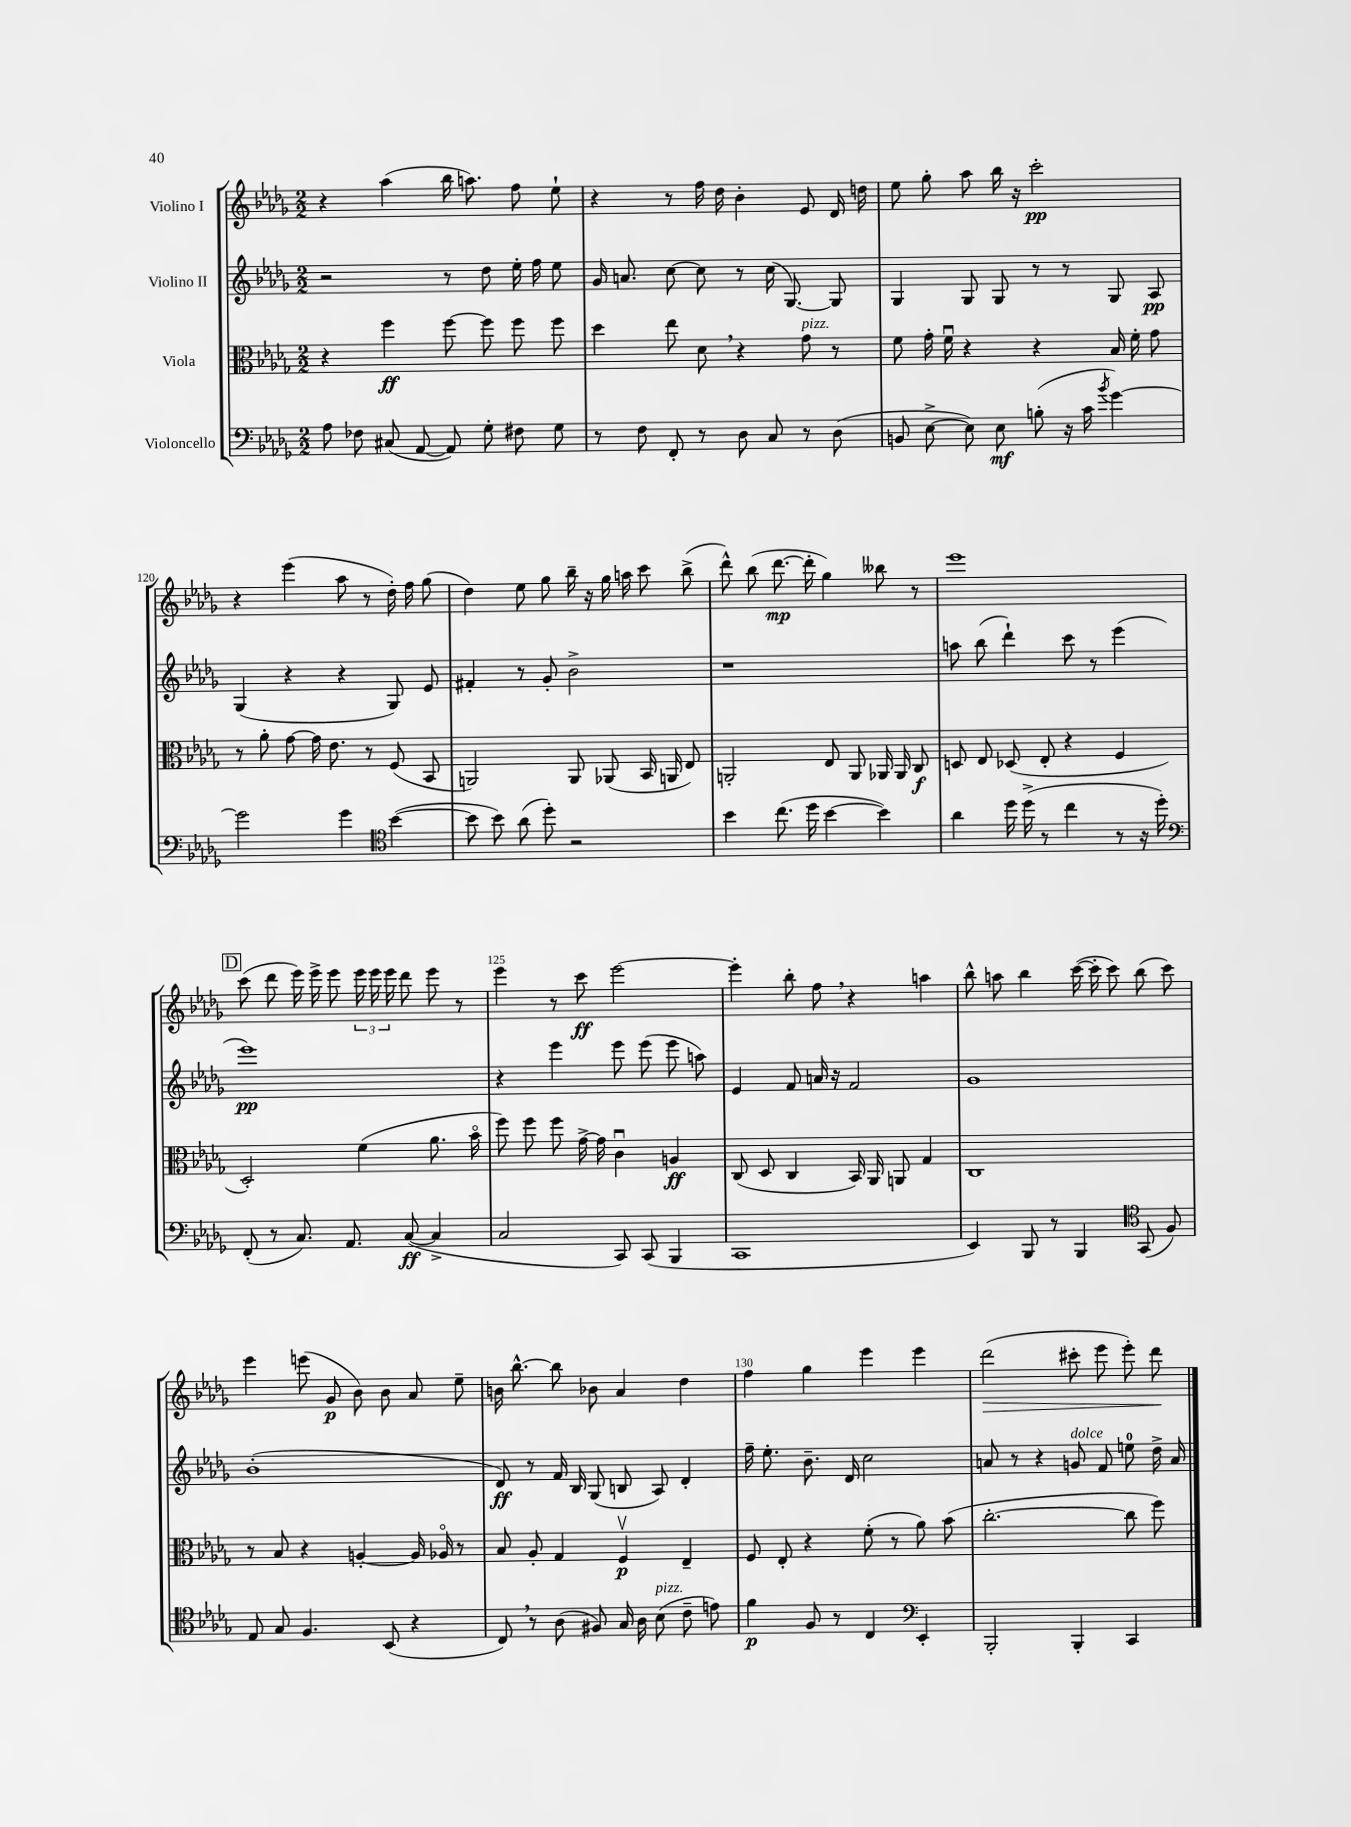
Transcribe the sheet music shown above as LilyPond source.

<<
\new StaffGroup <<
\new Staff = "s0" \with { instrumentName = "Violino I" } {
    \clef treble \key des \major \numericTimeSignature \time 2/2
    \autoBeamOff r4 aes''4( bes''16 a''8.) f''8 ees''8-! |
    r4 r8 f''16 des''16 bes'4-. ees'8 des'16 d''16 |
    ees''8 ges''8-. aes''8 bes''16 r16 c'''2-.\pp |
    r4 ees'''4( aes''8 r8 des''16-.) f''16 ges''8( |
    des''4) ees''8 ges''8 bes''16-- r16 ges''16 a''16 c'''8 bes''8->( |
    des'''8-^) bes''8( des'''8.~\mp des'''16-. ges''4) beses''8 r8 |
    ees'''1 |
    \mark \markup { \box "D" } c'''8( des'''8 ees'''16) ees'''16-> ees'''8 \tuplet 3/2 { ees'''16 ees'''16 ees'''16 } des'''8 ees'''8 r8 |
    ees'''4 r8 c'''8\ff ees'''2~ |
    ees'''4-. bes''8-. f''8 \breathe r4 a''4 |
    bes''8-^ a''8 bes''4 c'''16~( c'''16-. c'''8) bes''8( c'''8) |
    ees'''4 e'''8( ges'8\p bes'8) bes'8 aes'8 ees''8-- |
    b'16 bes''8.~-^ bes''8 bes'8 aes'4 des''4 |
    f''4 ges''4 ees'''4 ees'''4 |
    des'''2\>( cis'''8-. ees'''8 ees'''8-.) des'''8\! \bar "|." |
}
\new Staff = "s1" \with { instrumentName = "Violino II" } {
    \clef treble \key des \major \numericTimeSignature \time 2/2
    \autoBeamOff r2 r8 des''8 ees''16-. f''16 ees''8 |
    ges'16 a'8. c''8~ c''8 r8 c''16( ges8.~) ges8 |
    ges4 ges8 ges8 r8 r8 ges8 aes8\pp |
    ges4( r4 r4 ges8) ees'8 |
    fis'4-. r8 ges'8-. bes'2-> |
    r1 |
    a''8 bes''8( des'''4-!) c'''8 r8 ees'''4( |
    \mark \markup { \box "D" } ees'''1\pp) |
    r4 ees'''4 ees'''8 ees'''8( ees'''8 a''8) |
    ees'4 f'8 a'16 r16 f'2 |
    ges'1 |
    bes'1-.( |
    des'8\ff) r8 f'16 bes16 ges8( b8 aes8) des'4-. |
    f''16-- ees''8.-. bes'8.-- des'16 c''2 |
    a'8 r8 r4 g'8^\markup { \italic "dolce" } f'8 e''8-0 des''16-> a'16 \bar "|." |
}
\new Staff = "s2" \with { instrumentName = "Viola" } {
    \clef alto \key des \major \numericTimeSignature \time 2/2
    \autoBeamOff r4 f''4\ff f''8~ f''8 f''8 f''8 |
    des''4 ees''8 des'8 \breathe r4 ges'8^\markup { \italic "pizz." } r8 |
    f'8 ges'16-. f'16\downbow r4 r4 bes16 f'16-. ges'8 |
    r8 aes'8-. ges'8~ ges'16 ees'8. r8 f8( bes,8 |
    a,2) a,8 aes,8( bes,16 a,16 ees8) |
    a,2-. ees8 a,8 aes,16 aes,16 c8\f |
    d8 ees8 des8( ees8-. r4 f4 |
    \mark \markup { \box "D" } des2-.) f'4( aes'8. bes'16\flageolet |
    f''8) f''8 f''8 ges'16~-> ges'16 c'4\downbow a4\ff |
    c8( des8 c4 bes,16) aes,16 a,8 ges4 |
    c1 |
    r8 bes8 r4 a4~-. a16 aes16\flageolet r8 |
    bes8 aes8-. ges4 f4\upbow\p ees4-- |
    f8 ees8-. r4 f'8-.( r8 aes'8) bes'8( |
    c''2.~-. c''8 f''8) \bar "|." |
}
\new Staff = "s3" \with { instrumentName = "Violoncello" } {
    \clef bass \key des \major \numericTimeSignature \time 2/2
    \autoBeamOff aes8 fes8 cis8( aes,8~ aes,8) ges8-. fis8 ges8 |
    r8 f8 f,8-. r8 des8 c8 r8 des8( |
    b,8 ees8~-> ees8) ees8\mf b8-.( r16 c'16 \acciaccatura { bes'8 } ges'4~) |
    ges'2 ges'4 \clef tenor bes'4~( |
    bes'8 bes'8) aes'8( des''8-.) r2 |
    bes'4 c''8.( des''16 bes'4~ bes'4) |
    aes'4 des''16 des''16->( r8 c''4 r8 r16 des''16-.) |
    \mark \markup { \box "D" } \clef bass f,8-.( r8 c8.) aes,8. c8~\ff( c4-> |
    c2 c,8) c,8( bes,,4 |
    c,1 |
    ees,4) bes,,8 r8 bes,,4 \clef tenor ges,8( f8) |
    ees8 ges8 f4. bes,8( r4 |
    c8) \breathe r8 aes8( fis8) ges16 aes16 bes8^\markup { \italic "pizz." }( c'8-- e'8) |
    f'4\p f8 r8 c4 \clef bass ees,4-. |
    bes,,2-. bes,,4-. c,4 \bar "|." |
}
>>
>>
\layout { \context { \Score currentBarNumber = #117 \override BarNumber.break-visibility = ##(#f #t #t) barNumberVisibility = #(every-nth-bar-number-visible 5) } }
